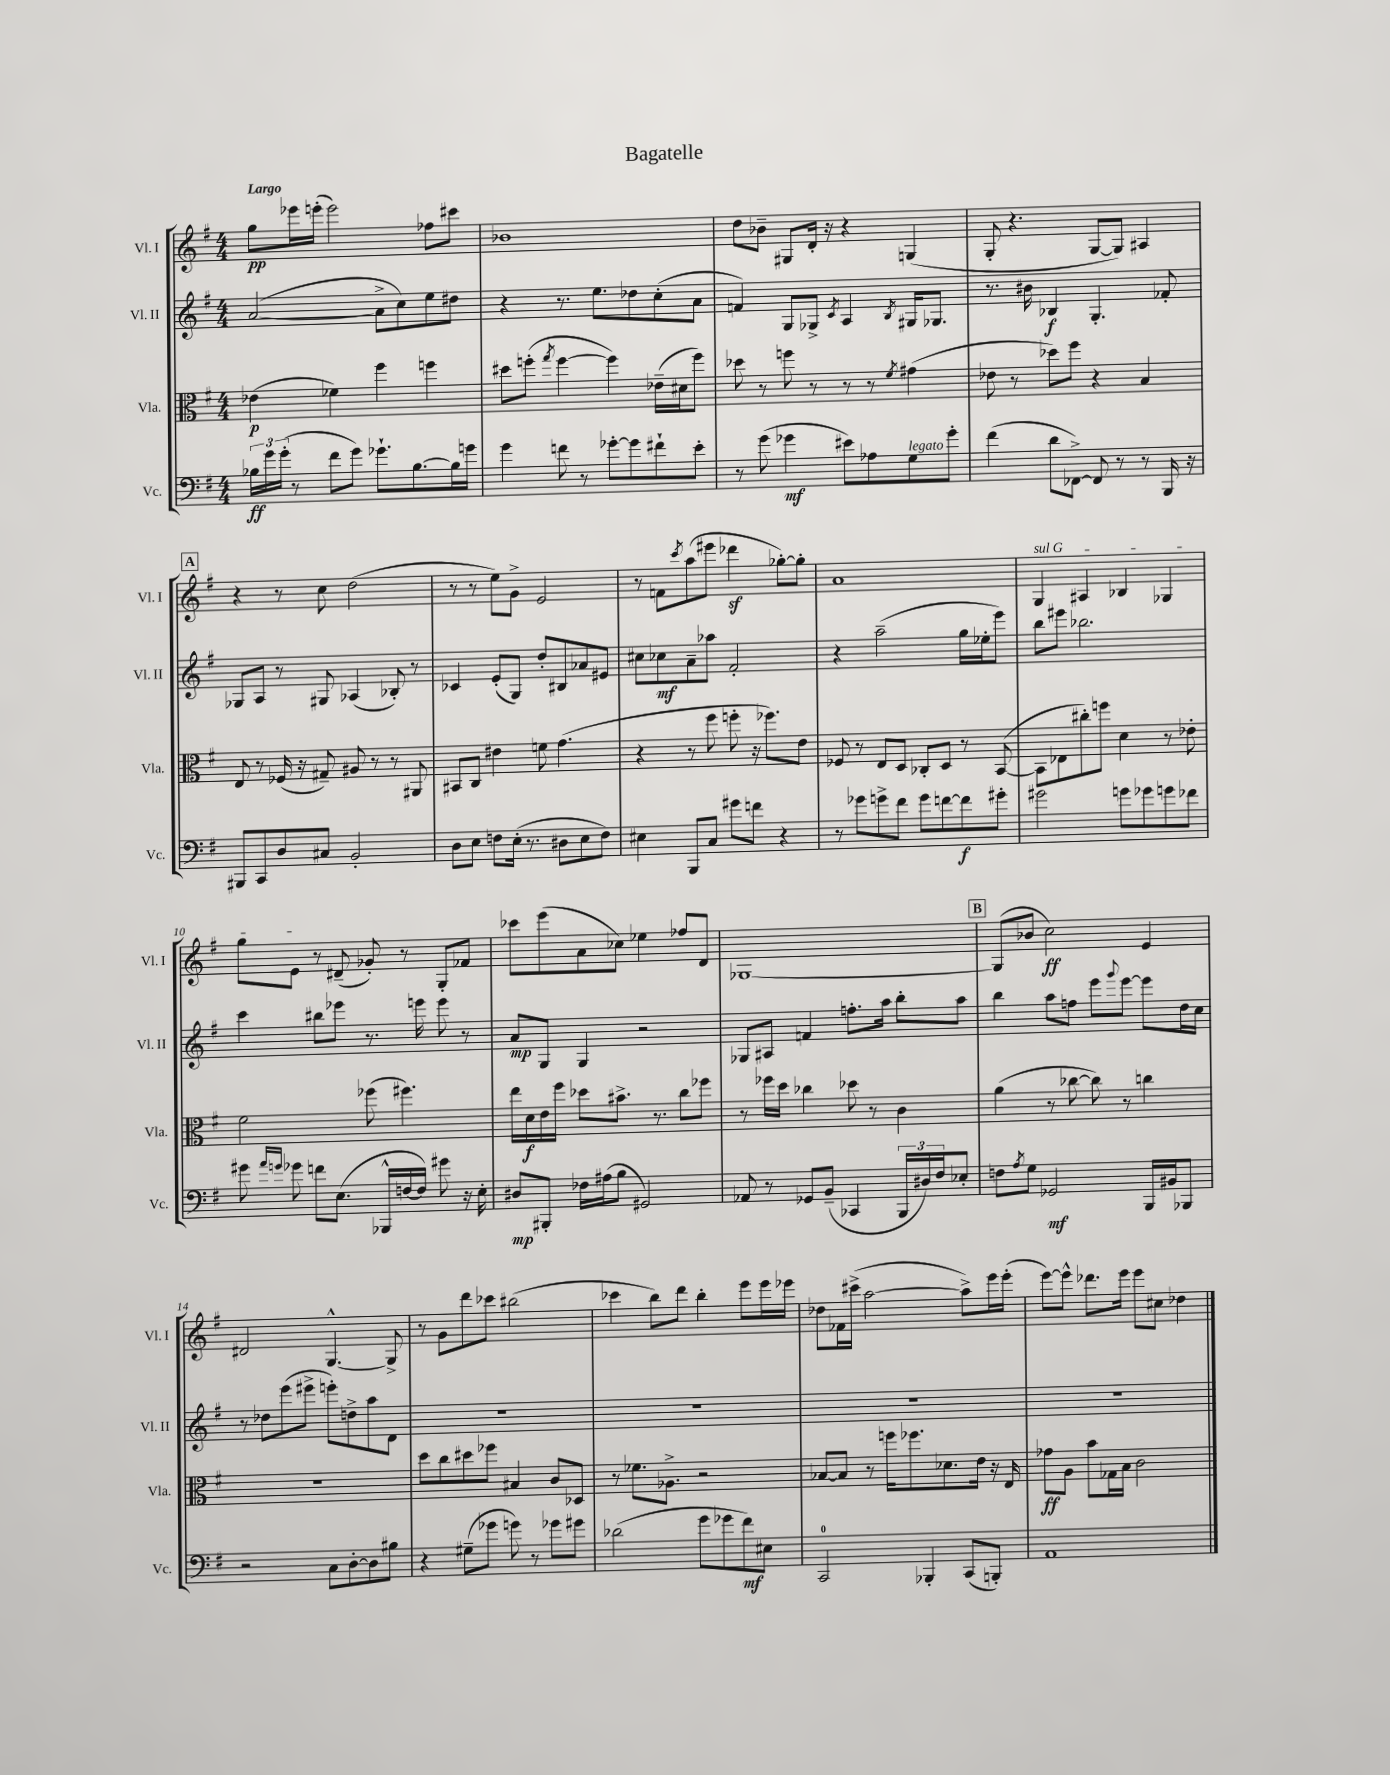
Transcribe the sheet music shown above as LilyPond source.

\header { title = "Bagatelle" }
<<
\new StaffGroup <<
\new Staff = "s0" \with { instrumentName = "Vl. I" shortInstrumentName = "Vl. I" } {
    \clef treble \key g \major \numericTimeSignature \time 4/4 \tempo "Largo"
    g''8\pp ees'''16 e'''16-.( e'''2) fes''8 cis'''8 |
    bes'1 |
    d''8 bes'8-- gis8 d'16-. r16 r4 g4( |
    g8-. r4. g8~ g8) ais4 |
    \mark \markup { \box "A" } r4 r8 c''8 d''2( |
    r8 r8 e''8) g'8-> e'2 |
    r8 f'8 \acciaccatura { c'''8 } a''8( eis'''8 des'''4\sf ges''8~-.) ges''8-. |
    a'1 |
    \once \override TextSpanner.bound-details.left.text = \markup { \italic "sul G" } g4\startTextSpan ais4 bes4 ges4 |
    g''8 e'8\stopTextSpan r8 dis'8--( ges'8-.) r8 g8-. fes'8 |
    ces'''8 e'''8( a'8 ces''8) ees''4 fes''8 d'8 |
    ges1~ |
    \mark \markup { \box "B" } ges8( bes'8 c''2\ff) e'4 |
    dis'2 g4.~-^ g8-> |
    r8 g'8 d'''8 ces'''8 bis''2( |
    ces'''4 b''8) d'''8 b''4-. e'''8 e'''16 ees'''16 |
    des''8 fes'16 cis'''16->( a''2~ a''8->) e'''16 e'''16-.( |
    e'''8~) e'''8-^ des'''8. e'''16 e'''8 cis''8 des''4 \bar "|." |
}
\new Staff = "s1" \with { instrumentName = "Vl. II" shortInstrumentName = "Vl. II" } {
    \clef treble \key g \major \numericTimeSignature \time 4/4
    a'2~( a'8-> c''8) e''8 dis''8 |
    r4 r8. e''8. des''8 c''8-.( a'8 |
    f'4) g8 ges8-> \acciaccatura { c'8 } a4 \acciaccatura { b8 } gis16 ges8. |
    r8. bis'16 bes4\f g4.-. fes'8-. |
    \mark \markup { \box "A" } ges8 a8 r8 gis8 aes4( bes8-.) r8 |
    ces'4 e'8-.( g8) d''8-. bis8 aes'8 eis'8 |
    cis''8 ces''8\mf a'8-- aes''8 fis'2-. |
    r4 a''2--( g''16 ees''16-. e'''8) |
    b''8 eis'''8 bes''2. |
    c'''4 bis''8 ees'''8 r8. e'''16 e'''8 r8 |
    a'8\mp g8 g4 r2 |
    ges8 ais8 f'4 f''8.-. a''16 b''8-. a''8 |
    \mark \markup { \box "B" } b''4 a''8 f''8 e'''8 \appoggiatura { g'''8 } e'''8~ e'''8 d''16 c''16 |
    r8 des''8 e'''8( eis'''8-> e'''8-.) d''8-> a''8 d'8 |
    R1 |
    R1 |
    R1 |
    R1 \bar "|." |
}
\new Staff = "s2" \with { instrumentName = "Vla." shortInstrumentName = "Vla." } {
    \clef alto \key g \major \numericTimeSignature \time 4/4
    ees'4\p( fes'4) fis''4 f''4 |
    dis''8 f''8-.( \acciaccatura { g''8 } f''4~ f''4) ees'16--( dis'16 f''8) |
    des''8 r8 f''8 r8 r8 r8 \acciaccatura { fis'8 } gis'4( |
    ees'8 r8 des''8) fis''8 r4 b4 |
    \mark \markup { \box "A" } e8 r8 fes16( r16 gis8--) ais8 r8 r8 ais,8 |
    bis,8 c8 eis'4 f'8 g'4.( |
    r4 r8 fis''8 f''8-. r16 fes''8.) e'8 |
    fes8 r8 e8 d8 ces8-. d8 r8 b,8~( |
    b,8 ees8 cis''8-.) f''8 d'4 r8 ees'8-. |
    fis'2 fes''8( fis''4.) |
    e''16 d'16\f e'16 fis''16 des''8 bis'8.-> r8. c''8 fes''8 |
    r8 fes''16 d''16 ces''4 des''8 r8 c'4 |
    \mark \markup { \box "B" } a'4( r8 ces''8~ ces''8) r8 c''4 |
    r1 |
    d''8 c''8 dis''8 fes''8 bis4 c'8 des8 |
    r8 fes'8. aes8.-> r2 |
    bes8~ bes8 r8 f''16 fes''8. des'8. e'16 r16 e16 |
    ges'8\ff a8 b'8 ges16 b16 c'2 \bar "|." |
}
\new Staff = "s3" \with { instrumentName = "Vc." shortInstrumentName = "Vc." } {
    \clef bass \key g \major \numericTimeSignature \time 4/4
    \tuplet 3/2 { bes16\ff g'16 g'16-.( } r8 fis'8 g'8) ges'8.-! bes8.~ bes16 g'16 |
    g'4 f'8 r8 ges'8~-. ges'8 fis'8-! e'8-. |
    r8 g'8( ges'4\mf eis'8) aes8 g8^\markup { \italic "legato" } ges'8-. |
    fis'4( d'8 fes,8~->) fes,8 r8 r8 b,,16 r16 |
    \mark \markup { \box "A" } bis,,8 c,8 d8 cis8 b,2-. |
    d8 e8 f8 e16-.( r8. dis8 e8 f8) |
    eis4 b,,8 c8 gis'8 f'8 r4 |
    r8 ges'8 g'8-> fis'8 g'8 f'8~ f'8\f gis'8-. |
    gis'2 g'8 ges'8 g'8 fes'8 |
    gis'8 \grace { a'16 g'16 } ges'8 f'8 e8.( bes,,16-^ f16~ f16) gis'8 r16 e16-. |
    dis8\mp bis,,8-. fes16 ais16( b8 gis,2) |
    aes,8 r8 ges,8 b,8--( ces,4 \tuplet 3/2 { b,,16 dis16) fis16 } ees8-. |
    \mark \markup { \box "B" } f8 \acciaccatura { a8 } g8 ges,2\mf b,,16 bis,16 bes,,8 |
    r2 c8 d8~-. d8 bis8 |
    r4 gis8--( ges'8 g'8) r8 ges'8 gis'8 |
    des'2( g'8 ges'8 fis'8\mf) eis8 |
    c,2-0 bes,,4-. c,8( b,,8-.) |
    a,1 \bar "|." |
}
>>
>>
